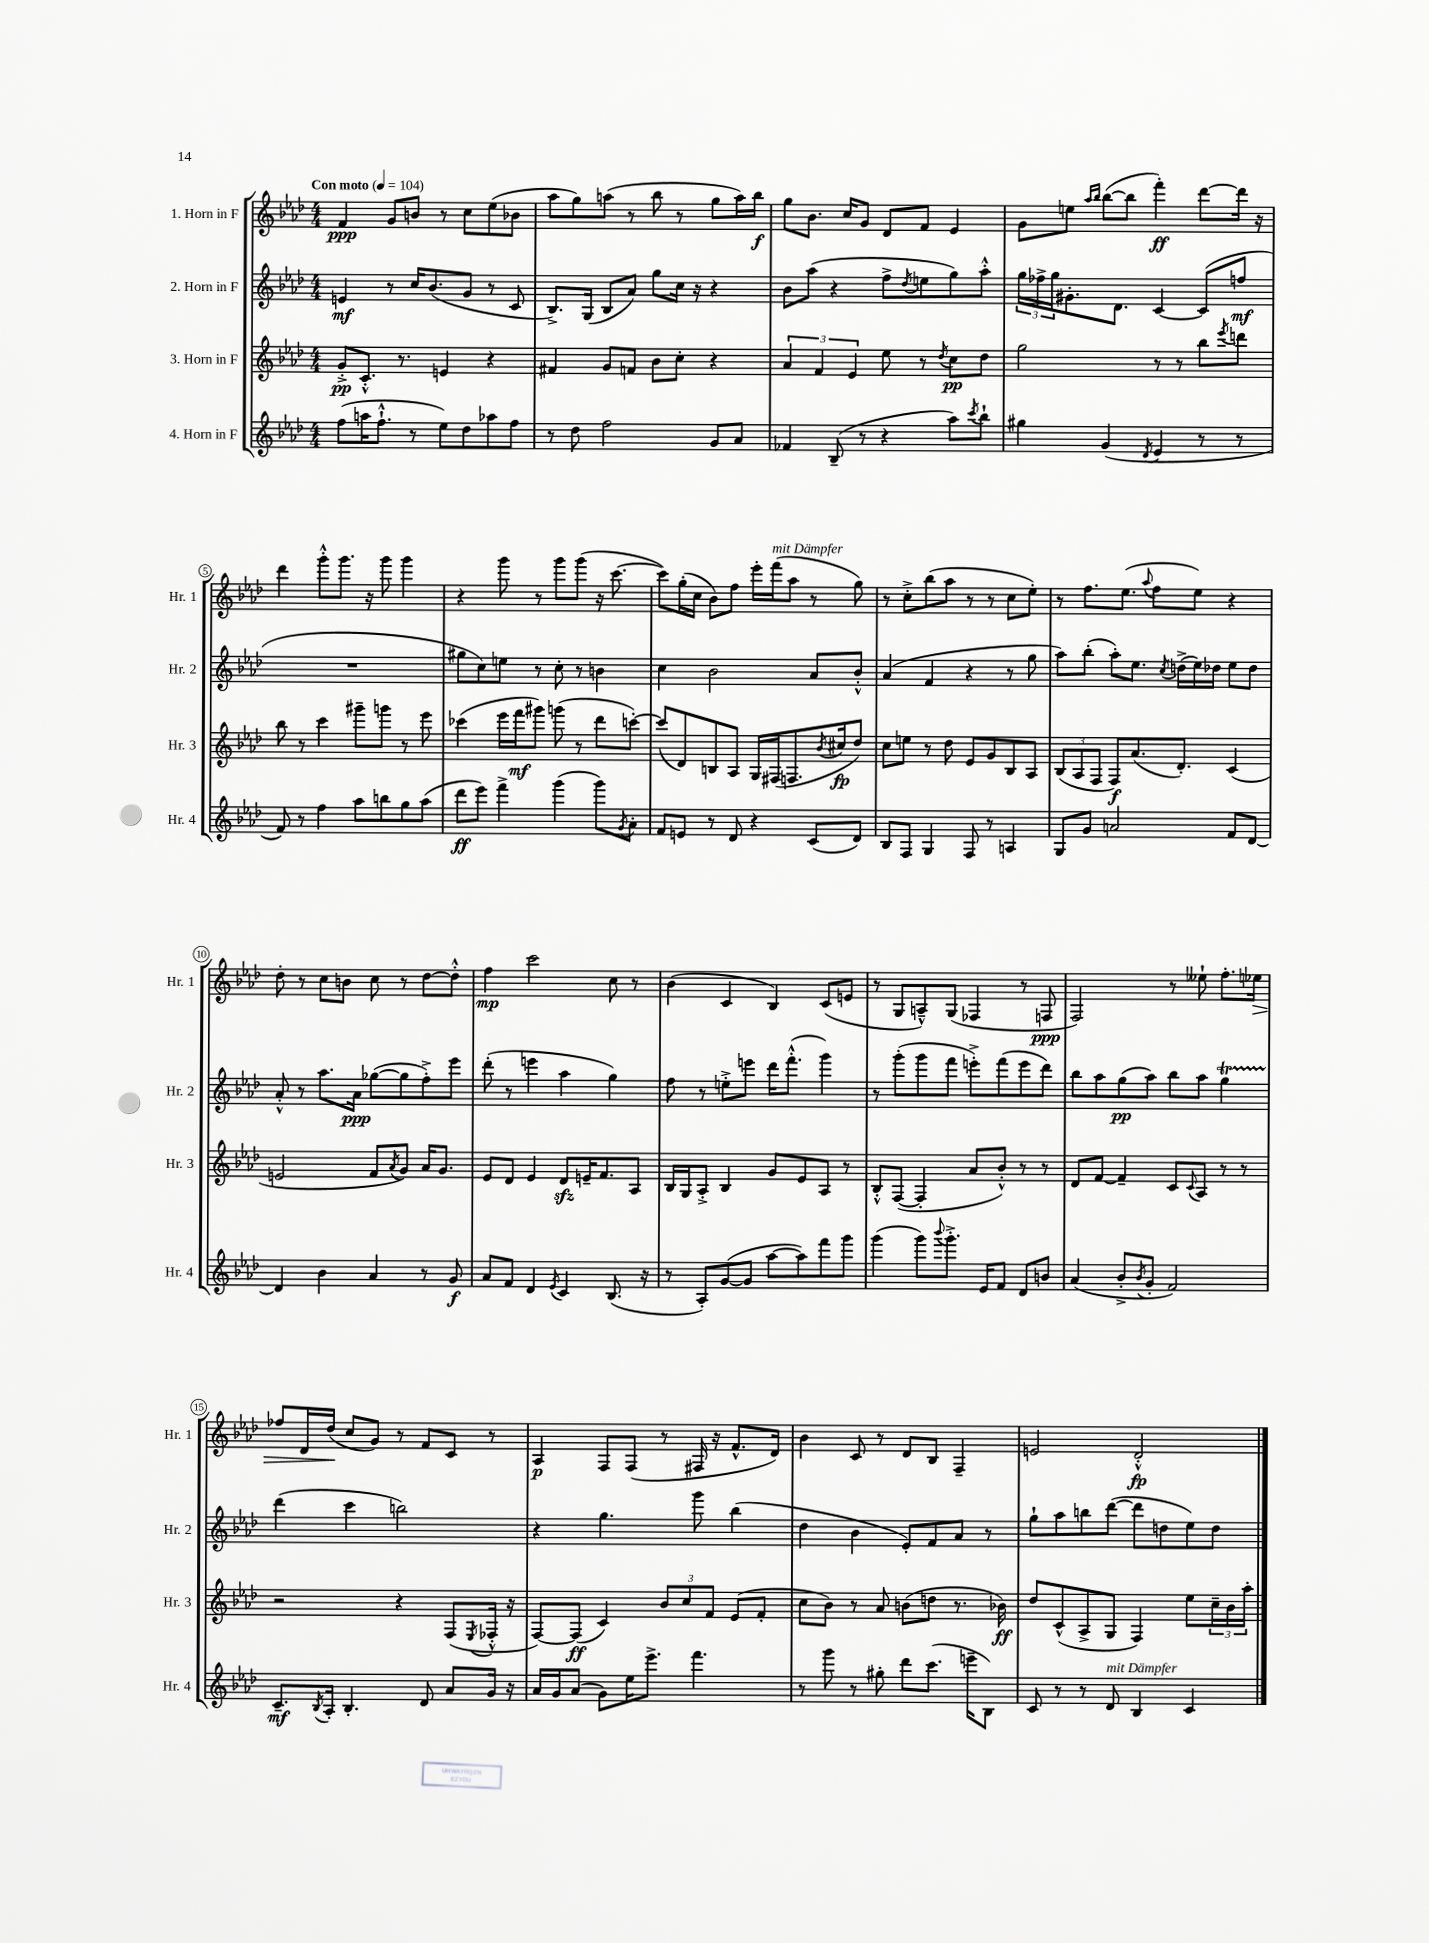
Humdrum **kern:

**kern	**dynam	**kern	**dynam	**kern	**dynam	**kern	**dynam
*part4	*part4	*part3	*part3	*part2	*part2	*part1	*part1
*staff4	*staff4	*staff3	*staff3	*staff2	*staff2	*staff1	*staff1
*I"4. Horn in F	*	*I"3. Horn in F	*	*I"2. Horn in F	*	*I"1. Horn in F	*
*I'Hr. 4	*	*I'Hr. 3	*	*I'Hr. 2	*	*I'Hr. 1	*
*clefG2	*	*clefG2	*	*clefG2	*	*clefG2	*
*k[b-e-a-d-]	*	*k[b-e-a-d-]	*	*k[b-e-a-d-]	*	*k[b-e-a-d-]	*
*M4/4	*	*M4/4	*	*M4/4	*	*M4/4	*
*MM104	*	*MM104	*	*MM104	*	*MM104	*
=1	=1	=1	=1	=1	=1	=1	=1
!	!	!	!	!	!	!LO:TX:a:B:t=Con moto	!
(8ff\L	.	8g'^/L	pp	4en/	mf	4f/	ppp
16aan\K	.	8.c'^^/J	.	.	.	.	.
8.ff`^^\J	.	.	.	.	.	.	.
.	.	.	.	8r	.	8g/L	.
.	.	8.r	.	.	.	.	.
8r	.	.	.	16cc/KL	.	8bn/J	.
.	.	.	.	(8.b-/	.	.	.
8ee-\L)	.	4en/	.	.	.	8r	.
8dd-\	.	.	.	8g/J	.	8cc\L	.
8aa-X\	.	4r	.	8r	.	(8ee-\	.
8ff\J	.	.	.	8c/	.	8b-X\J	.
=2	=2	=2	=2	=2	=2	=2	=2
8r	.	4f#X/	.	8.B-^/L)	.	8aa-\L	.
8dd-\	.	.	.	.	.	8gg\)	.
.	.	.	.	(16G/Jk	.	.	.
2ff\	.	8g/L	.	8B-/L	.	(8aan\J	.
.	.	8fn/J	.	8a-/J)	.	8r	.
.	.	8b-\L	.	8gg\L	.	8bb-\	.
.	.	8cc'\J	.	16cc\Jk	.	8r	.
.	.	.	.	16r	.	.	.
8g/L	.	4r	.	4r	.	8gg\L	.
8a-/J	.	.	.	.	.	16aa\L)	.
.	.	.	.	.	.	16bb-\JJ	f
=3	=3	=3	=3	=3	=3	=3	=3
4f-X/	.	6a-/	.	8b-\L	.	8gg\L	.
.	.	.	.	(8aa-\J	.	8.b-\J	.
.	.	6f/	.	.	.	.	.
(8B-~/	.	.	.	4r	.	.	.
.	.	.	.	.	.	16cc/KL	.
.	.	6e-/	.	.	.	.	.
8r	.	.	.	.	.	8g/J	.
4r	.	8ee-\	.	8ff^\L	.	8d-/L	.
.	.	.	.	8qdd-/	.	.	.
.	.	8r	.	8een\	.	8f/J	.
.	.	8qdd-/	.	.	.	.	.
8aa-\L)	.	8cc\L	pp	8gg\)	.	4e-/	.
8qccc/	.	.	.	.	.	.	.
8bb-`\J	.	8dd-\J	.	8aa-'^^\J	.	.	.
=4	=4	=4	=4	=4	=4	=4	=4
4gg#X\	.	2gg\	.	24gg\LL	.	8g\L	.
.	.	.	.	24ff-X^\	.	.	.
.	.	.	.	24gg\J	.	.	.
.	.	.	.	8.g#X'\	.	8een\J	.
.	.	.	.	.	.	16qqaa-/LL	.
.	.	.	.	.	.	16qqbb-/JJ	.
(4g/	.	.	.	.	.	([8bb-\L	.
.	.	.	.	8.d-\J	.	.	.
.	.	.	.	.	.	8bb-\J]	.
8qd-/	.	.	.	.	.	.	.
4e-/	.	8r	.	[4c/	.	4fff'\)	ff
.	.	8r	.	.	.	.	.
8r	.	8bb-\L	.	(8c/L]	.	[8ddd-\L	.
.	.	8qeee-/	.	.	.	.	.
8r	.	8dddn\J	.	8ffn/J	mf	16ddd-\Jk]	.
.	.	.	.	.	.	16r	.
!!LO:LB:g=z
=5	=5	=5	=5	=5	=5	=5	=5
8f/)	.	8bb-\	.	1r	.	4ddd-\	.
8r	.	8r	.	.	.	.	.
4ff\	.	4ccc\	.	.	.	8ggg'^^\L	.
.	.	.	.	.	.	8.ggg\J	.
8aa-\L	.	8ggg#X~\L	.	.	.	.	.
.	.	.	.	.	.	16r	.
8bbn\	.	8gggn\J	.	.	.	8ggg\	.
8gg\	.	8r	.	.	.	4ggg\	.
(8aa-\J	.	8eee-\	.	.	.	.	.
=6	=6	=6	=6	=6	=6	=6	=6
8ddd-\L	ff	(4ccc-X\	.	8gg#X\L	.	4r	.
8eee-\J)	.	.	.	8cc\)	.	.	.
4fff^\	.	16eee-\LL	.	8een\J	.	8ggg\	.
.	.	16fff\J	mf	.	.	.	.
.	.	8ggg#X\J)	.	8r	.	8r	.
(4ggg\	.	(8gggn\	.	8cc'\	.	8ggg\L	.
.	.	8r	.	8r	.	(8ggg\J	.
8ggg\L)	.	8ddd-\L	.	4bn\	.	16r	.
.	.	.	.	.	.	[8.ccc\	.
8qg/	.	.	.	.	.	.	.
8a-'\J	.	[8cccn'\J)	.	.	.	.	.
=7	=7	=7	=7	=7	=7	=7	=7
8f/L	.	(8ccc/L]	.	4cc\	.	8ccc\L])	.
8en/J	.	8d-/)	.	.	.	(16gg'\L	.
.	.	.	.	.	.	16cc\JJ	.
8r	.	8Bn/	.	2b-\	.	8b-\L)	.
8d-/	.	8A-/J	.	.	.	8ff\J	.
4r	.	16G/LL	.	.	.	16eee-'\LL	.
!	!	!	!	!	!	!LO:TX:a:i:t=mit Dämpfer	!
.	.	(16F#X/J	.	.	.	(16fff\J	.
.	.	8.Fn/	.	.	.	8aa-\J	.
(8c/L	.	.	.	8a-/L	.	8r	.
.	.	8qb-/	.	.	.	.	.
.	.	16cc#X/k	fp	.	.	.	.
8d-/J)	.	8dd-/J)	.	8b-'^^/J	.	8gg\)	.
=8	=8	=8	=8	=8	=8	=8	=8
8B-/L	.	8cc\L	.	(4a-/	.	8r	.
8F/J	.	8een\J	.	.	.	8cc'^\L	.
4G/	.	8r	.	4f/	.	(8bb-\	.
.	.	8dd-\	.	.	.	8aa-\J	.
8F/	.	8e-/L	.	4r	.	8r	.
8r	.	8g/	.	.	.	8r	.
4An/	.	8B-/	.	8r	.	8cc\L	.
.	.	8A-/J	.	8gg\	.	8ee-'\J)	.
=9	=9	=9	=9	=9	=9	=9	=9
8G/L	.	(12B-/L	.	8aa-\L)	.	8r	.
.	.	12A-/	.	.	.	.	.
8g/J	.	.	.	(8bb-'\J	.	8.ff\L	.
.	.	12F/J	.	.	.	.	.
2an/	.	8F/L)	f	8aa-'\L)	.	.	.
.	.	.	.	.	.	(8.ee-\J	.
.	.	(8.a-/	.	8.ee-\J	.	.	.
.	.	.	.	.	.	8qqaa-/	.
.	.	.	.	.	.	8ff\L	.
.	.	.	.	8qcc/	.	.	.
.	.	8.d-'/J)	.	(16ddn^\LL	.	.	.
.	.	.	.	16ee-\)	.	8ee-\J)	.
.	.	.	.	16dd-X\JJ	.	.	.
8f/L	.	(4c/	.	8ee-\L	.	4r	.
[8d-/J	.	.	.	8dd-\J	.	.	.
!!LO:LB:g=z
=10	=10	=10	=10	=10	=10	=10	=10
4d-/]	.	2en/	.	8a-'^^/	.	8dd-'\	.
.	.	.	.	8r	.	8r	.
4b-\	.	.	.	8.aa-\L	.	8cc\L	.
.	.	.	.	.	.	8bn\J	.
.	.	.	.	16a-\Jk	ppp	.	.
4a-/	.	8f/L	.	([8gg-X\L	.	8cc\	.
.	.	8qa-/	.	.	.	.	.
.	.	8g/J)	.	8gg-\]	.	8r	.
8r	.	16a-/KL	.	8ff'^\)	.	[8dd-\L	.
.	.	8.g/J	.	.	.	.	.
8g/	f	.	.	8eee-\J	.	8dd-'^^\J]	.
=11	=11	=11	=11	=11	=11	=11	=11
8a-/L	.	8e-/L	.	(8ddd-'\	.	4ff\	mp
8f/J	.	8d-/J	.	8r	.	.	.
4d-/	.	4e-/	.	4eeen\	.	2ccc\	.
8qe-/	.	.	.	.	.	.	.
4c/	.	8d-zz/L	.	4aa-\	.	.	.
.	.	16en~/K	.	.	.	.	.
.	.	8.f/	.	.	.	.	.
(8.B-/	.	.	.	4gg\)	.	8cc\	.
.	.	8A-/J	.	.	.	8r	.
16r	.	.	.	.	.	.	.
=12	=12	=12	=12	=12	=12	=12	=12
8r	.	16B-/LL	.	8ff\	.	(4b-\	.
.	.	16G/J	.	.	.	.	.
8A-'/L)	.	8A-'^/J	.	8r	.	.	.
([8g/	.	4B-/	.	8een'^\L	.	4c/	.
8g/J]	.	.	.	8eeen\J	.	.	.
[8aa-\L	.	8g/L	.	16ddd-\KL	.	4B-/)	.
.	.	.	.	(8.fff'^^\J	.	.	.
8aa-\])	.	8e-/	.	.	.	.	.
8fff\	.	8A-/J	.	4ggg\)	.	(8c/L	.
8ggg\J	.	8r	.	.	.	8en/J	.
=13	=13	=13	=13	=13	=13	=13	=13
(4ggg\	.	8B-'^^/L	.	8r	.	8r	.
.	.	([8F/J	.	(8ggg'\L	.	8G/L	.
8ggg\L)	.	4F'/]	.	8ggg\	.	8An~^^/)	.
8qqbbb-/	.	.	.	.	.	.	.
8.ggg'^\J	.	.	.	8fff\J	.	(8G/J	.
.	.	8a-/L	.	8eeen'^\L)	.	4F-X/	.
16e-/KL	.	.	.	.	.	.	.
8f/J	.	8b-'^^/J)	.	(8fff\	.	.	.
8d-/L	.	8r	.	8eee\	.	8r	.
8bn/J	.	8r	.	8ddd-\J)	.	8Fn/	ppp
=14	=14	=14	=14	=14	=14	=14	=14
(4a-/	.	8d-/L	.	8bb-\L	.	2F/)	.
.	.	[8f/J	.	8aa-\	.	.	.
8b-'^/L	.	4f~/]	.	(8gg\	pp	.	.
8qb-/	.	.	.	.	.	.	.
8g'/J	.	.	.	8aa-\J)	.	.	.
2f/)	.	8c/L	.	8bb-\L	.	8r	.
.	.	8qqc/	.	.	.	.	.
.	.	8A-/J	.	8aa-\J	.	8ee--X`\	.
.	.	8r	.	4ggt\	.	8.ff'\L	.
.	.	8r	.	.	.	.	.
!	!	!	!	!	!	!	!LO:HP:b
.	.	.	.	.	.	16ee-X\Jk	>
!!LO:LB:g=z
=15	=15	=15	=15	=15	=15	=15	=15
8.c~/L	mf	2r	.	(4ddd-\	.	8ff-X/L	.
.	.	.	.	.	.	16d-/L	.
8qB-/	.	.	.	.	.	.	.
16A-'/Jk	.	.	.	.	.	(16dd-/JJ	.
4.B-'/	.	.	.	4ccc\	.	8cc/L	]
.	.	.	.	.	.	8g/J)	.
.	.	4r	.	2bbn\)	.	8r	.
8d-/	.	.	.	.	.	8f/L	.
8a-/L	.	(8F/L	.	.	.	8c/J	.
.	.	8qE-/	.	.	.	.	.
16g/Jk	.	16F-X'^^/Jk	.	.	.	8r	.
16r	.	16r	.	.	.	.	.
=16	=16	=16	=16	=16	=16	=16	=16
16a-/LL	.	[8F/L)	.	4r	.	4A-/	p
16g/J	.	.	.	.	.	.	.
(8a-/J	.	(8F/J]	ff	.	.	.	.
8g\L)	.	4c/)	.	4.gg\	.	8F/L	.
16ee-\K	.	.	.	.	.	(8F/J	.
8.eee-^\J	.	.	.	.	.	.	.
.	.	12b-/L	.	.	.	8r	.
.	.	12cc/	.	.	.	.	.
4.fff\	.	.	.	8ggg\	.	16F#X/	.
.	.	12f/J	.	.	.	.	.
.	.	.	.	.	.	16r	.
.	.	(8e-/L	.	(4bb-\	.	8.f^^/L	.
.	.	8f'/J	.	.	.	.	.
.	.	.	.	.	.	16d-/Jk)	.
=17	=17	=17	=17	=17	=17	=17	=17
8r	.	8cc\L	.	4dd-\	.	4b-\	.
8ggg\	.	8b-\J)	.	.	.	.	.
8r	.	8r	.	4b-\	.	8c/	.
8gg#X'\	.	8a-/	.	.	.	8r	.
8ddd-\L	.	(8bn\L	.	8e-'/L)	.	8d-/L	.
(8.ccc\J	.	8ddn\J	.	8f/	.	8B-/J	.
.	.	8.r	.	8a-/J	.	4F~/	.
16eeen~\KL	.	.	.	.	.	.	.
8B-\J)	.	.	.	8r	.	.	.
.	.	16b-X\)	ff	.	.	.	.
=18	=18	=18	=18	=18	=18	=18	=18
8c/	.	8dd-/L	.	8gg`\L	.	2en/	.
8r	.	(8c^^/	.	8aa-\	.	.	.
8r	.	8A-^/	.	8bbn\	.	.	.
!LO:TX:a:i:t=mit Dämpfer	!	!	!	!	!	!	!
8d-/	.	8G/J	.	([8ddd-\J	.	.	.
4B-/	.	4F/)	.	8ddd-\L]	.	2d-'^^/	fp
.	.	.	.	8ddn\	.	.	.
4c/	.	8ee-\L	.	8ee-\)	.	.	.
.	.	24cc~\L	.	8dd\J	.	.	.
.	.	24b-\	.	.	.	.	.
.	.	24aa-'\JJ	.	.	.	.	.
==	==	==	==	==	==	==	==
*-	*-	*-	*-	*-	*-	*-	*-
